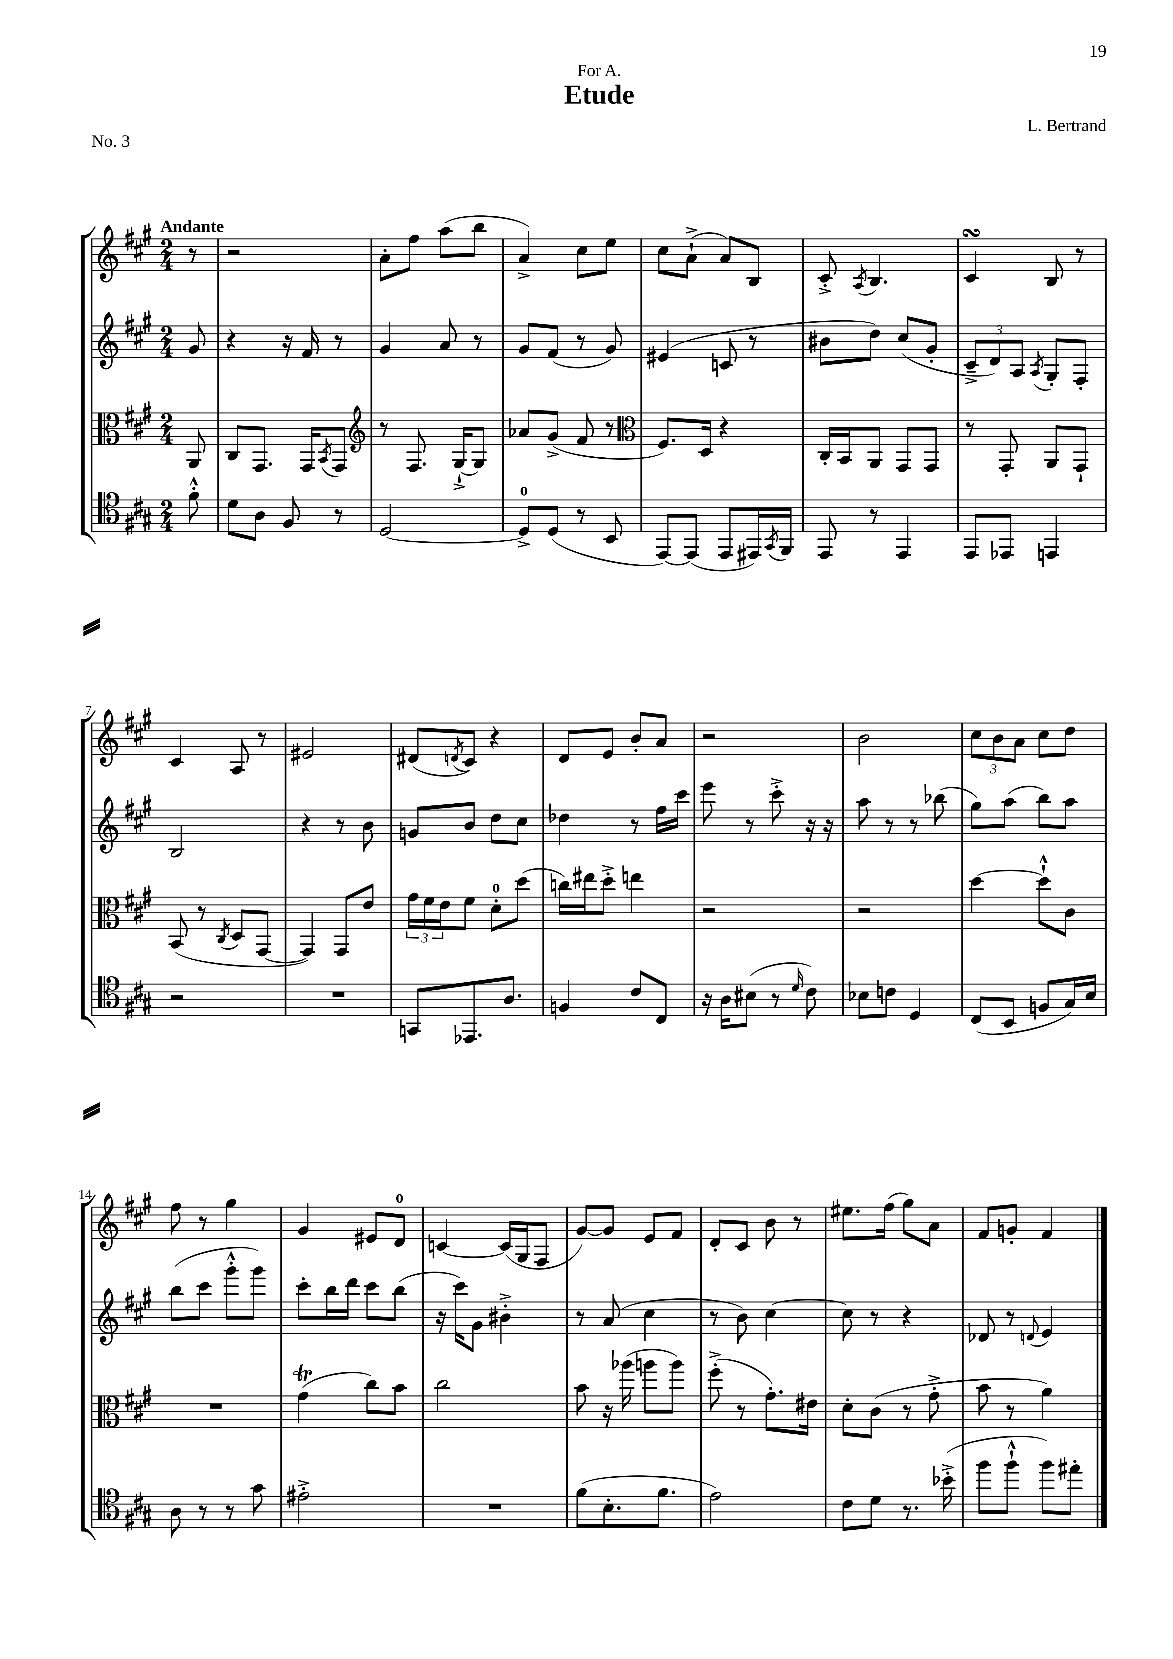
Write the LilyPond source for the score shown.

\header { title = "Etude" composer = "L. Bertrand" dedication = "For A." piece = "No. 3" }
<<
\new StaffGroup <<
\new Staff = "s0" {
    \clef treble \key a \major \numericTimeSignature \time 2/4 \partial 8 \tempo "Andante"
    r8 |
    r2 |
    a'8-. fis''8 a''8( b''8 |
    a'4->) cis''8 e''8 |
    cis''8 a'8-!->( a'8) b8 |
    cis'8-.-> \acciaccatura { a8 } b4. |
    cis'4\turn b8 r8 |
    cis'4 a8 r8 |
    eis'2 |
    dis'8( \acciaccatura { d'8 } cis'8) r4 |
    d'8 e'8 b'8-. a'8 |
    r2 |
    b'2 |
    \tuplet 3/2 { cis''8 b'8 a'8 } cis''8 d''8 |
    fis''8 r8 gis''4 |
    gis'4 eis'8 d'8-0 |
    c'4~ c'16( gis16 fis8 |
    gis'8~) gis'8 e'8 fis'8 |
    d'8-. cis'8 b'8 r8 |
    eis''8. fis''16( gis''8) a'8 |
    fis'8 g'8-. fis'4 \bar "|." |
}
\new Staff = "s1" {
    \clef treble \key a \major \numericTimeSignature \time 2/4 \partial 8
    gis'8 |
    r4 r16 fis'16 r8 |
    gis'4 a'8 r8 |
    gis'8 fis'8( r8 gis'8) |
    eis'4( c'8 r8 |
    bis'8 d''8) cis''8( gis'8-. |
    \tuplet 3/2 { cis'8---> d'8) a8 } \acciaccatura { a8 } gis8-. fis8-. |
    b2 |
    r4 r8 b'8 |
    g'8 b'8 d''8 cis''8 |
    des''4 r8 fis''16 cis'''16 |
    e'''8 r8 cis'''8-.-> r16 r16 |
    a''8 r8 r8 bes''8( |
    gis''8) a''8( b''8) a''8 |
    b''8( cis'''8 gis'''8-.-^ gis'''8) |
    cis'''8-. b''16 d'''16 cis'''8 b''8( |
    r16 cis'''16) gis'8 bis'4-.-> |
    r8 a'8( cis''4 |
    r8 b'8) cis''4~ |
    cis''8 r8 r4 |
    des'8 r8 \appoggiatura { d'8 } e'4 \bar "|." |
}
\new Staff = "s2" {
    \clef alto \key a \major \numericTimeSignature \time 2/4 \partial 8
    a,8 |
    cis8 gis,8. gis,16 \acciaccatura { b,8 } gis,8 |
    \clef treble r8 fis8. gis16~-!-> gis8 |
    aes'8 gis'8->( fis'8 r8 |
    \clef alto fis8.) d16 r4 |
    cis16-. b,16 a,8 gis,8 gis,8 |
    r8 gis,8-. a,8 gis,8-! |
    b,8( r8 \acciaccatura { cis8 } d8 gis,8~ |
    gis,4) gis,8 e'8 |
    \tuplet 3/2 { gis'16 fis'16 e'16 } fis'8 d'8-0-. d''8( |
    c''16) eis''16 d''8-.-> e''4 |
    r2 |
    r2 |
    d''4~ d''8-!-^ cis'8 |
    R2 |
    gis'4\trill( cis''8) b'8 |
    cis''2 |
    b'8 r16 aes''16( a''8 a''8) |
    fis''8-.->( r8 gis'8.-.) eis'16 |
    d'8-. cis'8( r8 gis'8-.-> |
    b'8 r8 a'4) \bar "|." |
}
\new Staff = "s3" {
    \clef tenor \key a \major \numericTimeSignature \time 2/4 \partial 8
    fis'8-.-^ |
    d'8 a8 fis8 r8 |
    d2~ |
    d8-0-> d8( r8 b,8 |
    e,8~) e,8( e,8 eis,16) \acciaccatura { gis,8 } fis,16 |
    e,8 r8 e,4 |
    e,8 ees,8 e,4 |
    r2 |
    R2 |
    g,8 ees,8. a8. |
    f4 cis'8 cis8 |
    r16 a16 bis8( r8 \grace { d'16 } cis'8) |
    bes8 c'8 d4 |
    cis8( b,8 f8 gis16) b16 |
    a8 r8 r8 gis'8 |
    eis'2-.-> |
    R2 |
    fis'8( b8.-. fis'8. |
    e'2) |
    cis'8 d'8 r8. bes'16-.->( |
    fis''8 fis''8-!-^ fis''8) eis''8-. \bar "|." |
}
>>
>>
